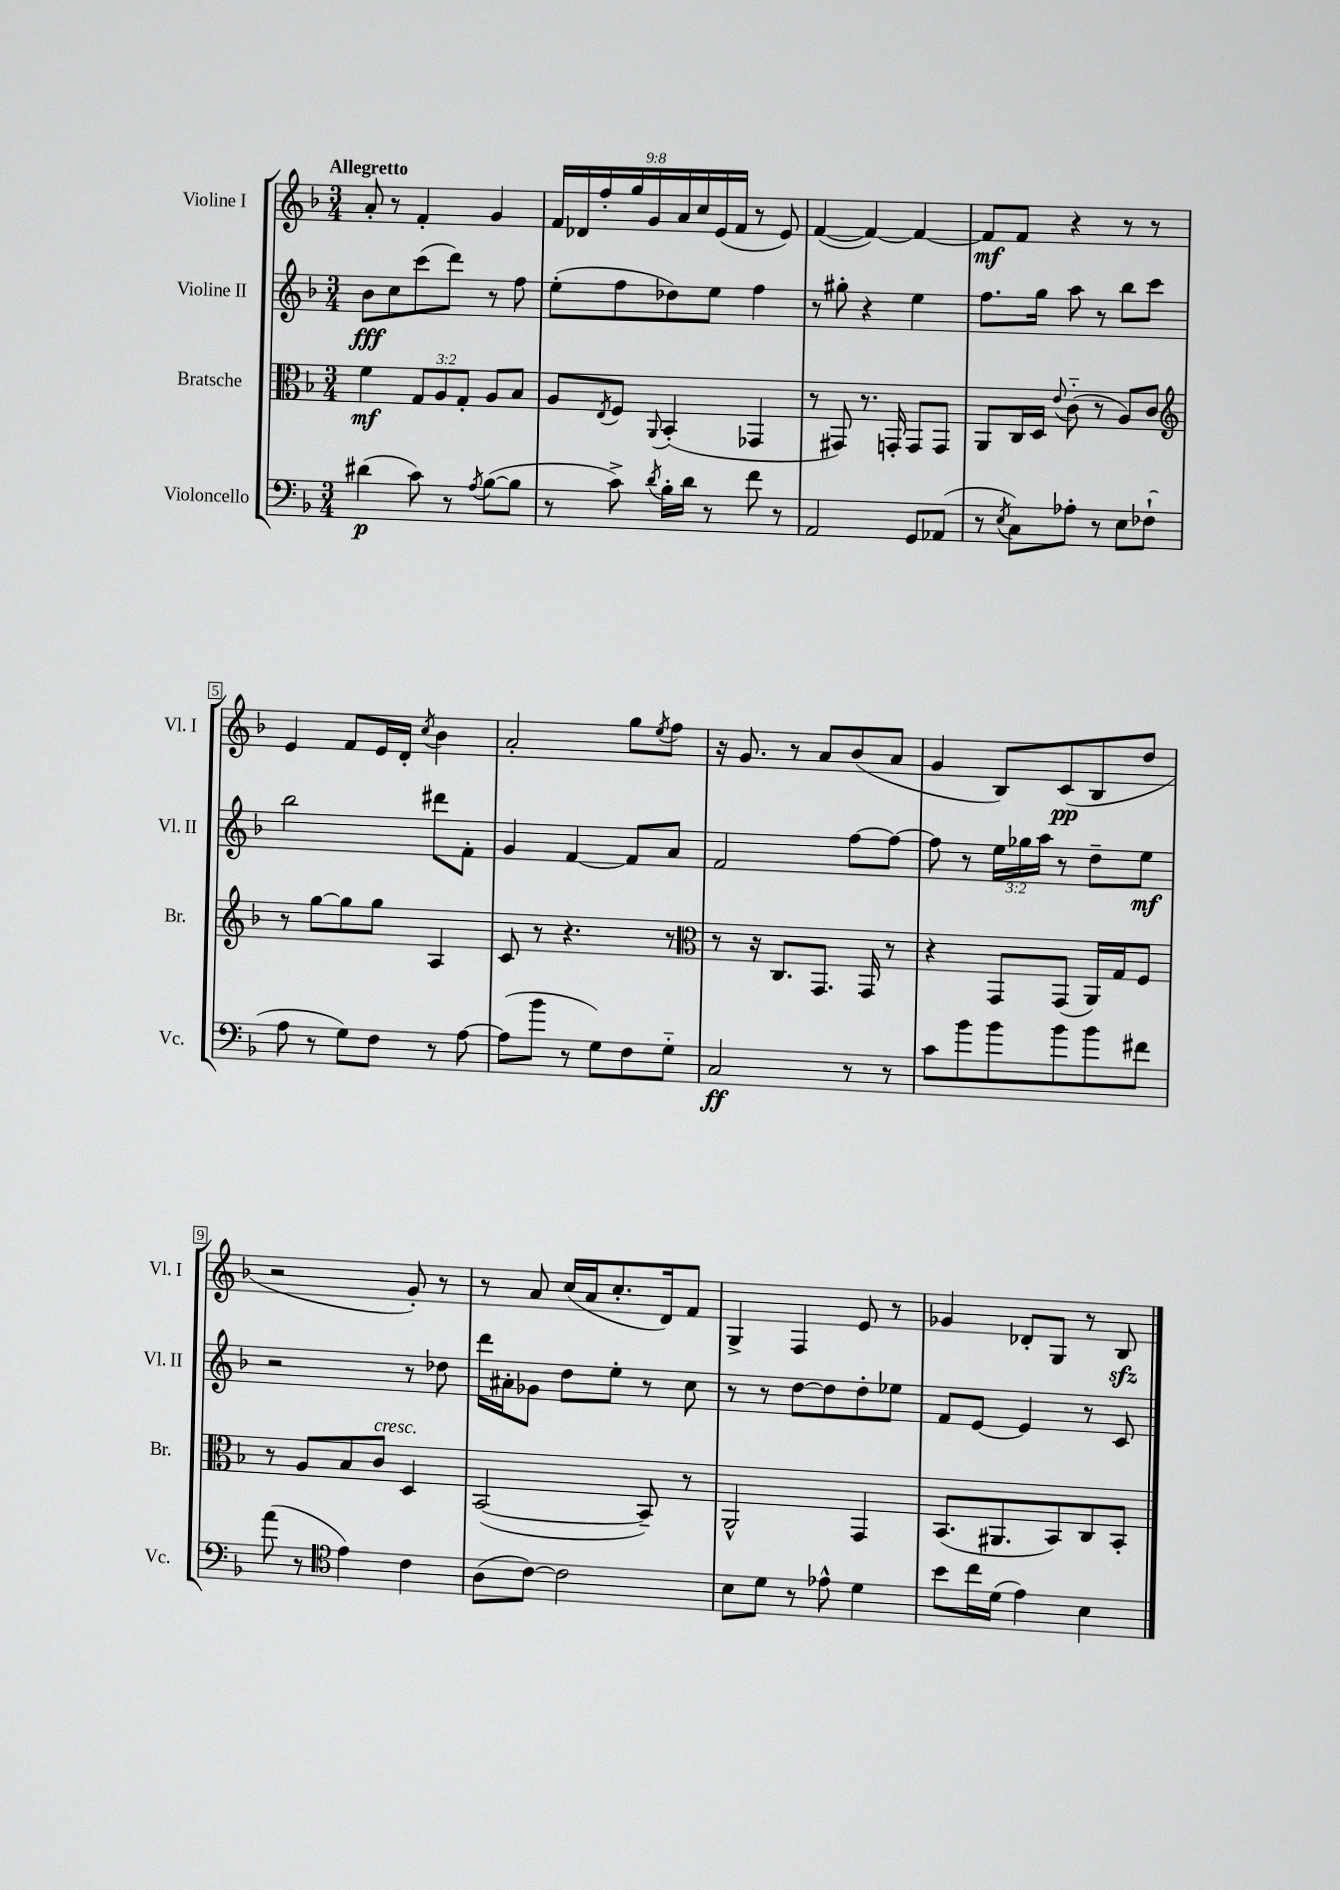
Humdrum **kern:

**kern	**dynam	**kern	**dynam	**kern	**dynam	**kern	**dynam
*part4	*part4	*part3	*part3	*part2	*part2	*part1	*part1
*staff4	*staff4	*staff3	*staff3	*staff2	*staff2	*staff1	*staff1
*I"Violoncello	*	*I"Bratsche	*	*I"Violine II	*	*I"Violine I	*
*I'Vc.	*	*I'Br.	*	*I'Vl. II	*	*I'Vl. I	*
*clefF4	*	*clefC3	*	*clefG2	*	*clefG2	*
*k[b-]	*	*k[b-]	*	*k[b-]	*	*k[b-]	*
*M3/4	*	*M3/4	*	*M3/4	*	*M3/4	*
=1	=1	=1	=1	=1	=1	=1	=1
!	!	!	!	!	!	!LO:TX:a:B:t=Allegretto	!
(4d#X\	p	4f\	mf	8b-\L	fff	8a'/	.
.	.	.	.	8cc\	.	8r	.
8c\)	.	12G/L	.	(8ccc\	.	4f'/	.
.	.	12A/	.	.	.	.	.
8r	.	.	.	8ddd\J)	.	.	.
.	.	12G'/J	.	.	.	.	.
8qA/	.	.	.	.	.	.	.
([8B-\L	.	8A/L	.	8r	.	4g/	.
8B-\J]	.	8B-/J	.	8ff\	.	.	.
=2	=2	=2	=2	=2	=2	=2	=2
8r	.	8A/L	.	(8ee'\L	.	18f/LL	.
.	.	.	.	.	.	18d-X/	.
.	.	.	.	.	.	18ff'/	.
.	.	8qE/	.	.	.	.	.
8c^\)	.	8F/J	.	8ff\	.	.	.
.	.	.	.	.	.	18gg/	.
.	.	.	.	.	.	18g/	.
8qd/	.	8qqAA/	.	.	.	.	.
16B-'\LL	.	(4BB-'/	.	8dd-X\)	.	.	.
.	.	.	.	.	.	18a/	.
16d\JJ	.	.	.	.	.	.	.
.	.	.	.	.	.	18cc/	.
8r	.	.	.	8ee\J	.	.	.
.	.	.	.	.	.	(18e/	.
.	.	.	.	.	.	18f/JJ	.
8f\	.	4GG-X/	.	4ff\	.	8r	.
8r	.	.	.	.	.	8e/)	.
=3	=3	=3	=3	=3	=3	=3	=3
2AA/	.	8r	.	8r	.	([4f/	.
.	.	8GG#X/)	.	8gg#X'\	.	.	.
.	.	8.r	.	4r	.	4f/_)	.
.	.	16GGn'/	.	.	.	.	.
8GG/L	.	8GG/L	.	4ee\	.	4f/_	.
(8AA-X/J	.	8GG/J	.	.	.	.	.
=4	=4	=4	=4	=4	=4	=4	=4
8r	.	8AA/L	.	8.ff\L	.	8f/L]	mf
8qE/	.	.	.	.	.	.	.
8C\L)	.	16C/L	.	.	.	8f/J	.
.	.	16D/JJ	.	16gg\Jk	.	.	.
.	.	8qqe/	.	.	.	.	.
8A-X'\J	.	(8c\	.	8aa\	.	4r	.
8r	.	8r	.	8r	.	.	.
8E\L	.	8A/L)	.	8bb-\L	.	8r	.
(8F-X`\J	.	8c/J	.	8ccc\J	.	8r	.
!!LO:LB:g=z
=5	=5	=5	=5	=5	=5	=5	=5
*	*	*clefG2	*	*	*	*	*
8A\	.	8r	.	2bb-\	.	4e/	.
8r	.	[8gg\L	.	.	.	.	.
8G\L)	.	8gg\]	.	.	.	8f/L	.
8F\J	.	8gg\J	.	.	.	16e/L	.
.	.	.	.	.	.	16d'/JJ	.
.	.	.	.	.	.	8qcc/	.
8r	.	4A/	.	8ddd#X\L	.	4b-\	.
[8A\	.	.	.	8f'\J	.	.	.
=6	=6	=6	=6	=6	=6	=6	=6
(8A\L]	.	8c/	.	4g/	.	2a'/	.
8b-\J	.	8r	.	.	.	.	.
8r	.	4.r	.	[4f/	.	.	.
8G\L)	.	.	.	.	.	.	.
8F\	.	.	.	8f/L]	.	8gg\L	.
.	.	.	.	.	.	8qee/	.
8G\J	.	8r	.	8a/J	.	8ff\J	.
=7	=7	=7	=7	=7	=7	=7	=7
*	*	*clefC3	*	*	*	*	*
2C/	ff	8r	.	2f/	.	16r	.
.	.	.	.	.	.	8.g/	.
.	.	16r	.	.	.	.	.
.	.	8.C/L	.	.	.	.	.
.	.	.	.	.	.	8r	.
.	.	8.GG/J	.	.	.	8a/L	.
8r	.	.	.	[8ff\L	.	(8b-/	.
.	.	16GG/	.	.	.	.	.
8r	.	8r	.	8ff\J_	.	8a/J	.
=8	=8	=8	=8	=8	=8	=8	=8
8c\L	.	4r	.	8ff\]	.	4g/	.
8b-\	.	.	.	8r	.	.	.
8b-\	.	8GG/L	.	24ee\LL	.	8B-/L)	.
.	.	.	.	24gg-X\	.	.	.
.	.	.	.	24aa\JJ	.	.	.
8b-\	.	(8GG/J	.	8r	.	(8c/	pp
8b-\	.	16AA/LL)	.	8dd~\L	.	8B-/	.
.	.	16G/J	.	.	.	.	.
8f#X\J	.	8F/J	.	8ee\J	mf	8dd/J	.
!!LO:LB:g=z
=9	=9	=9	=9	=9	=9	=9	=9
(8a\	.	8r	.	2r	.	2r	.
8r	.	8A/L	.	.	.	.	.
*clefC4	*	*	*	*	*	*	*
4e\)	.	8B-/	.	.	.	.	.
!	!	!LO:TX:a:i:t=cresc.	!	!	!	!	!
.	.	8c/J	.	.	.	.	.
4c\	.	4D/	.	8r	.	8g'/)	.
.	.	.	.	8dd-X\	.	8r	.
=10	=10	=10	=10	=10	=10	=10	=10
(8A\L	.	([2BB-/	.	16ddd\LL	.	8r	.
.	.	.	.	16a#X'\J	.	.	.
[8c\J)	.	.	.	8g-X\J	.	8a/	.
2c\]	.	.	.	8dd\L	.	(16cc/LL	.
.	.	.	.	.	.	16a/J	.
.	.	.	.	8ee'\J	.	8.cc'/	.
.	.	8BB-~/])	.	8r	.	.	.
.	.	.	.	.	.	16d/k)	.
.	.	8r	.	8cc\	.	8f/J	.
=11	=11	=11	=11	=11	=11	=11	=11
8B-\L	.	2AA^^/	.	8r	.	4G^/	.
8d\J	.	.	.	8r	.	.	.
8r	.	.	.	[8dd\L	.	4F/	.
8e-X^^\	.	.	.	8dd\]	.	.	.
4d\	.	4GG/	.	8dd'\	.	8e/	.
.	.	.	.	8ee-X\J	.	8r	.
=12	=12	=12	=12	=12	=12	=12	=12
8b-\L	.	(8.BB-/L	.	8f/L	.	4g-X/	.
16cc\L	.	.	.	[8e/J	.	.	.
(16d\JJ	.	8.AA#X/	.	.	.	.	.
4e\)	.	.	.	4e/]	.	8d-X'/L	.
.	.	8BB-/)	.	.	.	8G/J	.
4B-\	.	8C/	.	8r	.	8r	.
.	.	8BB-'/J	.	8c/	.	8B-zz/	.
==	==	==	==	==	==	==	==
*-	*-	*-	*-	*-	*-	*-	*-
